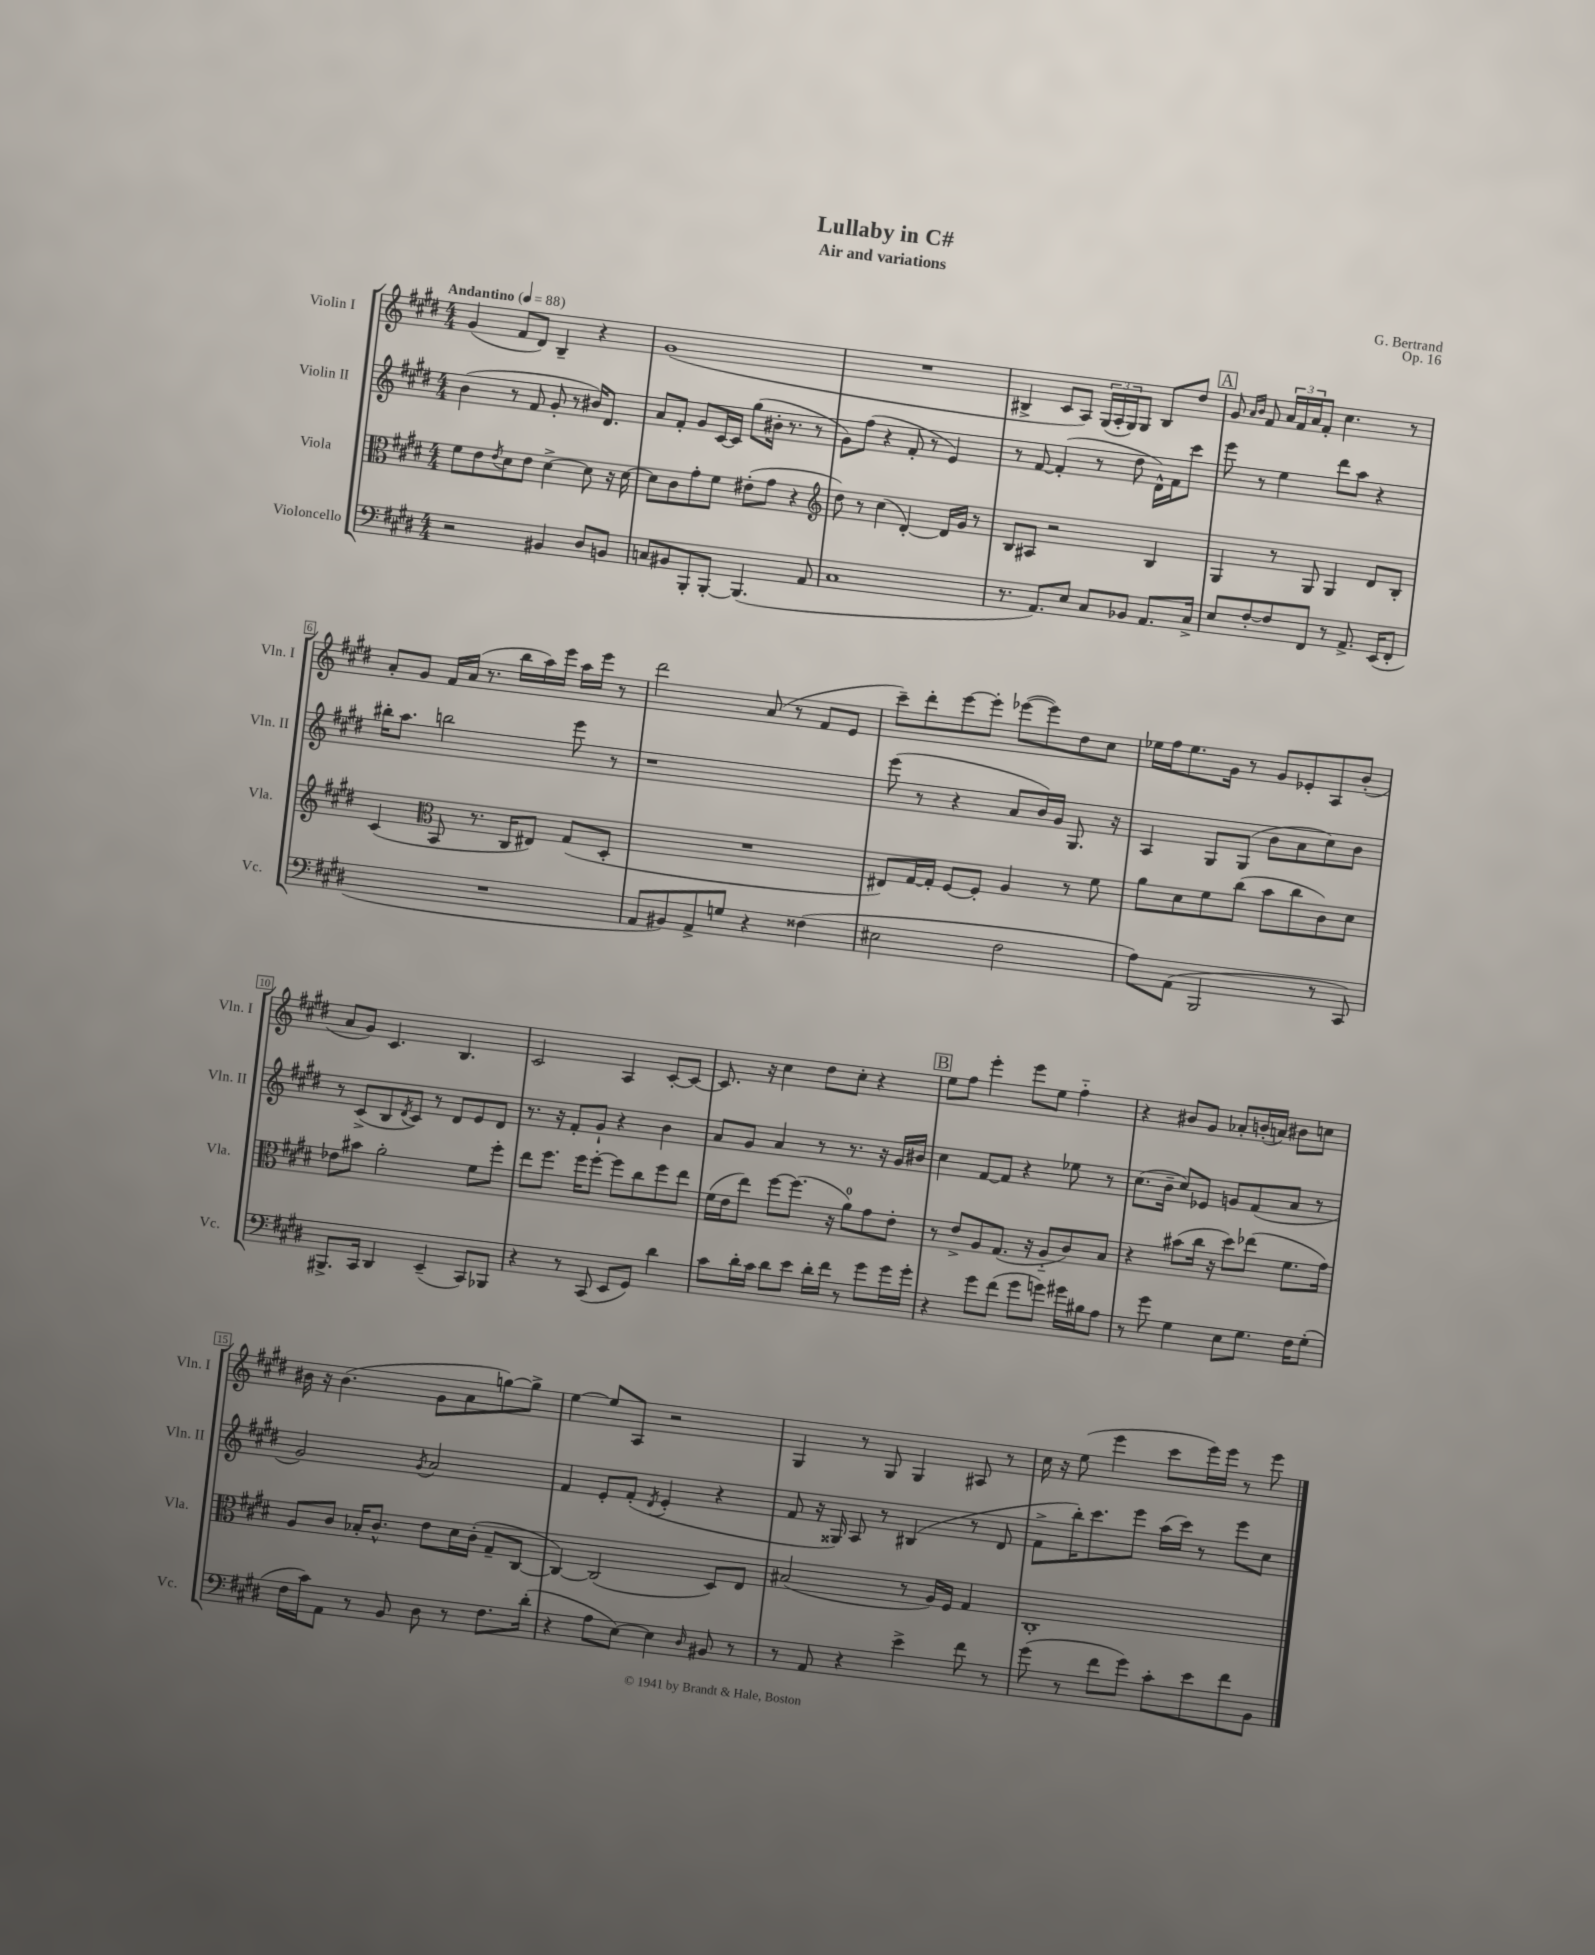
\header { title = "Lullaby in C#" composer = "G. Bertrand" subtitle = "Air and variations" opus = "Op. 16" }
<<
\new StaffGroup <<
\new Staff = "s0" \with { instrumentName = "Violin I" shortInstrumentName = "Vln. I" } {
    \clef treble \key e \major \numericTimeSignature \time 4/4 \tempo "Andantino" 4 = 88
    gis'4( fis'8 dis'8) b4-- r4 |
    gis'1( |
    R1 |
    bis4-> cis'8 a8) \tuplet 3/2 { gis16( a16-. gis16) } gis8 bis8 dis''8 |
    \mark \markup { \box "A" } gis'8 \grace { a'16 b'16 } fis'8 \tuplet 3/2 { a'16 fis'16 a'16 } fis'8-. cis''4. r8 |
    a'8-. gis'8 fis'16 a'16( r8. b''16 a''16) e'''16 a''16 e'''16 r8 |
    dis'''2 a'8( r8 fis'8 e'8 |
    cis'''8--) dis'''8-. e'''8~ e'''8-. ees'''8~( ees'''8) dis''8 cis''8 |
    ees''16 fis''16 ees''8. gis'16 r8 gis'8 ees'8-. a8 b'8-.( |
    a'8 gis'8) cis'4. b4. |
    cis'2 a4 cis'8~-. cis'8~ |
    cis'8. r16 cis''4 dis''8 cis''8-. r4 |
    \mark \markup { \box "B" } e''8 fis''8 e'''4-. e'''8 e''8 fis''4-_ |
    r4 bis'8 gis'8 aes'8-. b'16-.( a'16) bis'8 c''8 |
    bis'16 r16 bis'4.( gis'8 a'8 g''8~) g''8-> |
    e''4~ e''8 a8 r2 |
    gis4 r8 gis8 gis4 ais8 r8 |
    cis''16 r16 e''8( e'''4 cis'''8 e'''16) e'''16 r8 e'''8 \bar "|." |
}
\new Staff = "s1" \with { instrumentName = "Violin II" shortInstrumentName = "Vln. II" } {
    \clef treble \key e \major \numericTimeSignature \time 4/4
    b'4( r8 fis'8 gis'8-. r8 bis'16) dis'8. |
    a'8 fis'8-. gis'8 cis'16~ cis'16 gis''8( bis'16-. r8. r8 |
    gis'8) fis''8( r4 fis'8-. r8 e'4) |
    r8 fis'8~ fis'4-.( r8 dis''8 dis'16-^) fis'16 cis'''8 |
    \mark \markup { \box "A" } e'''8 r8 e''4 dis'''8 a''8 r4 |
    bis''16-. a''8. b''2 e'''8 r8 |
    r1 |
    e'''8( r8 r4 a'8 b'16) gis'16 gis8. r16 |
    a4 gis8 gis8( b'8 a'8 cis''8) b'8 |
    r8 cis'8->( b8 \acciaccatura { dis'8 } cis'8) r8 dis'8 e'8 dis'8 |
    r8. r16 fis'8-. gis'8-! r4 b'4 |
    a'8 gis'8 a'4 r8 r8. r16 gis'16 bis'16 |
    \mark \markup { \box "B" } cis''4 fis'8~ fis'8 r4 ees''8 r8 |
    cis''8.( b'16-- cis''8) ees'8 g'8 fis'8( a'8 r8 |
    gis'2) \acciaccatura { gis'8 } a'2 |
    fis'4 e'8-. fis'8-.( \acciaccatura { dis'8 } e'4-. r4 |
    fis'8 r16 gisis16) a8 r8 bis4( r8 dis'8 |
    fis'8-> b''16-.) cis'''8. e'''8 a''16( cis'''16) r8 e'''8 cis''8 \bar "|." |
}
\new Staff = "s2" \with { instrumentName = "Viola" shortInstrumentName = "Vla." } {
    \clef alto \key e \major \numericTimeSignature \time 4/4
    fis'8 e'8 \acciaccatura { e'8 } dis'8 e'8 dis'4~-> dis'8 r16 dis'16~ |
    dis'8 cis'8 gis'8-. fis'8 eis'8-.( gis'8 r4 |
    \clef treble dis''8) r8 cis''4( dis'4~-.) dis'16 gis'16 r8 |
    b8 ais8 r2 b4 |
    \mark \markup { \box "A" } gis4 r8 gis8 gis4 dis'8 b8-. |
    cis'4( \clef alto b,8 r8. cis16 eis8) gis8( dis8-. |
    R1 |
    eis8) gis16~ gis16-. fis8~ fis8-. a4 r8 fis'8 |
    a'8 dis'8 fis'8 cis''8( b'8 cis''8 cis'8) dis'8 |
    ees'8 bis'8 a'2-. fis'8 fis''8-. |
    e''8 fis''8. fis''16 fis''8~-. fis''8 cis''8 fis''8 e''8 |
    fis'16( e'16 e''8) fis''8~ fis''8.( r16 a'8-0) gis'8 e'8-. |
    \mark \markup { \box "B" } r8 e'8-> a8 gis8.( r16 a8-_ cis'8) b8 |
    r4 bis'8( cis''16 r16 dis''8) ees''8( fis'8. gis'16) |
    a8 cis'8 bes16-. cis'8.-^ e'8 dis'16 cis'16-.( gis8-- cis8~ |
    cis4~) cis2( dis8) e8 |
    bis2( r8 a16) fis16 gis4 |
    cis1-. \bar "|." |
}
\new Staff = "s3" \with { instrumentName = "Violoncello" shortInstrumentName = "Vc." } {
    \clef bass \key e \major \numericTimeSignature \time 4/4
    r2 bis,4 dis8 b,8 |
    c8 bis,8 b,,8-. b,,8~-. b,,4.( a,8 |
    cis1 |
    r8. a,8.) e8 cis8 bes,8 a,8. cis16-> |
    \mark \markup { \box "A" } e8 fis8~-. fis8 fis,8 r8 a,8.-> e,16( fis,8-. |
    R1 |
    a,8 bis,8) a,8-> g8 r4 fisis4( |
    eis2 fis2 |
    a8) a,8( b,,2 r8 cis,8) |
    bis,,8.-> cis,16 dis,4 e,4--( cis,8) bes,,8 |
    r4 r8 cis,8( e,8 gis,8) dis'4 |
    cis'8 dis'16-. cis'16 dis'8 e'8 dis'16-. fis'16 r8 gis'8 gis'16 gis'16-. |
    \mark \markup { \box "B" } r4 gis'8 fis'8( gis'8 g'8) gis'16 bis16 a8 |
    r8 gis'8 gis4 e8 gis8. fis16 gis8-.( |
    fis16 cis'16) a,8 r8 b,8 dis8 r8 fis8. dis'16-.( |
    r4 a8 e8~) e4 \grace { dis16 } bis,8 r8 |
    r8 a,8 r4 e'4-> fis'8 r8 |
    gis'8( r8 fis'8 gis'8) cis'8-. e'8 fis'8 b,8 \bar "|." |
}
>>
>>
\layout { \context { \Score \override BarNumber.stencil = #(make-stencil-boxer 0.1 0.3 ly:text-interface::print) } }
